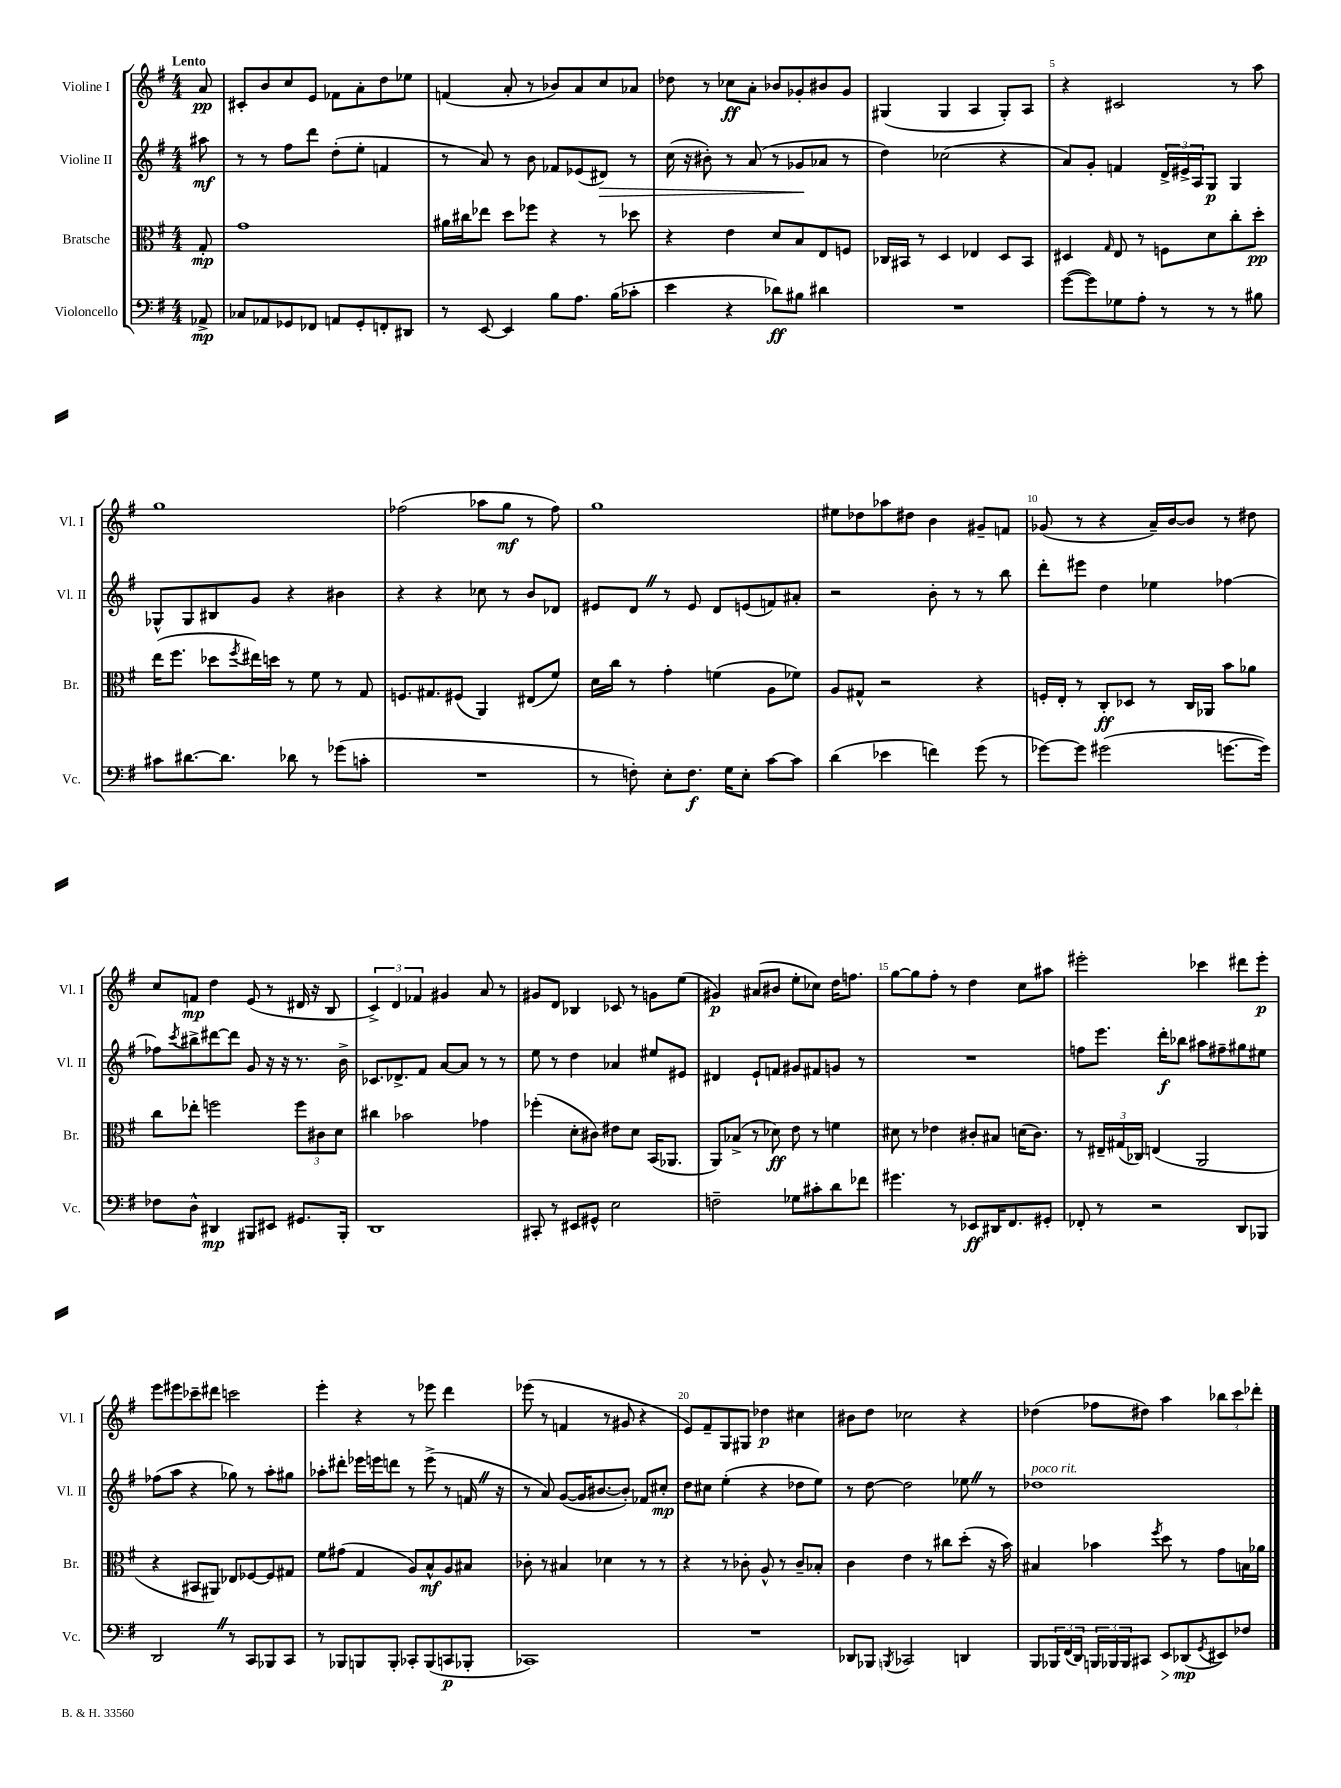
<<
\new StaffGroup <<
\new Staff = "s0" \with { instrumentName = "Violine I" shortInstrumentName = "Vl. I" } {
    \clef treble \key g \major \numericTimeSignature \time 4/4 \partial 8 \tempo "Lento"
    a'8\pp |
    cis'8-. b'8 c''8 e'8 fes'8 a'8-. d''8 ees''8 |
    f'4( a'8-. r8 bes'8) a'8 c''8 aes'8 |
    des''8 r8 ces''8\ff a'8-. bes'8 ges'8-. bis'8 ges'8 |
    gis4( gis4 a4 gis8-.) a8 |
    r4 cis'2 r8 a''8 |
    g''1 |
    fes''2( aes''8 g''8\mf r8 fes''8) |
    g''1 |
    eis''8 des''8 aes''8 dis''8 b'4 gis'8-- f'8 |
    ges'8( r8 r4 a'16--) b'16~ b'8 r8 dis''8 |
    c''8 f'8\mp d''4 e'8( r8 dis'16 r16 b8 |
    \tuplet 3/2 { c'4->) d'4 fes'4 } gis'4 a'8 r8 |
    gis'8 d'8 bes4 ces'8 r8 g'8 e''8( |
    gis'4\p) ais'8( bis'8 e''8-. ces''8) d''16 f''8. |
    g''8~ g''8 fis''8-. r8 d''4 c''8 ais''8 |
    eis'''2-. ces'''4 dis'''8 eis'''8-.\p |
    e'''8 eis'''8 ces'''8-- dis'''8 c'''2 |
    e'''4-. r4 r8 ees'''8 d'''4 |
    ees'''8( r8 f'4 r8 gis'8 r4 |
    e'8) fis'8-- g8 gis8 des''4\p cis''4 |
    bis'8 d''8 ces''2 r4 |
    des''4( fes''8 dis''8) a''4 \tuplet 3/2 { bes''8 c'''8 des'''8-. } \bar "|." |
}
\new Staff = "s1" \with { instrumentName = "Violine II" shortInstrumentName = "Vl. II" } {
    \clef treble \key g \major \numericTimeSignature \time 4/4 \partial 8
    ais''8\mf |
    r8 r8 fis''8 d'''8 d''8-.( e''8-. f'4 |
    r8 a'8) r8 b'8 fes'8 ees'8( dis'8\>) r8 |
    c''16( r16 bis'8-.) r8 a'8( r8 ges'8\! aes'8 r8 |
    d''4) ces''2( r4 |
    a'8) g'8-. f'4 \tuplet 3/2 { d'16-> eis'16-> a16 } g8\p g4 |
    ges8-^ ges8 bis8 g'8 r4 bis'4 |
    r4 r4 ces''8 r8 b'8 des'8 |
    eis'8 d'8 \once \override BreathingSign.text = \markup { \musicglyph "scripts.caesura.straight" } \breathe r8 eis'8 d'8 e'8( f'8) ais'8-. |
    r2 b'8-. r8 r8 b''8 |
    d'''8-. eis'''8 d''4 ees''4 fes''4~ |
    fes''8 \acciaccatura { c'''8 } bis''8-> dis'''8~ dis'''8 g'8 r16 r16 r8. b'16-> |
    ces'8. des'8.-> fis'8 a'8~ a'8 r8 r8 |
    e''8 r8 d''4 aes'4 eis''8 eis'8 |
    dis'4 e'8-! f'8 gis'8 fis'8 g'8 r8 |
    R1 |
    f''8 e'''8. d'''16-.\f bes''8 ais''8 fis''8-- gis''8 eis''8 |
    fes''8( a''8 r4 ges''8) r8 a''8-. gis''8 |
    aes''8-. dis'''8-. ees'''16 e'''16 d'''8 r8 e'''8->( r8 f'16 \once \override BreathingSign.text = \markup { \musicglyph "scripts.caesura.straight" } \breathe r16 |
    r8 a'8) g'8~( g'16 bis'8.~ bis'8-.) fes'8 cis''8-.\mp |
    d''8 cis''8 e''4-.( r4 des''8 e''8) |
    r8 d''8~ d''2 ees''8 \once \override BreathingSign.text = \markup { \musicglyph "scripts.caesura.straight" } \breathe r8 |
    des''1^\markup { \italic "poco rit." } \bar "|." |
}
\new Staff = "s2" \with { instrumentName = "Bratsche" shortInstrumentName = "Br." } {
    \clef alto \key g \major \numericTimeSignature \time 4/4 \partial 8
    g8-.\mp |
    g'1 |
    ais'16 cis''16 ees''8 d''8 fes''8 r4 r8 des''8 |
    r4 e'4 d'8 b8 e8 f8 |
    ces16 bis,16 r8 d4 ees4 d8 bis,8 |
    dis4 \grace { g16 } e8 r8 f8 d'8 c''8-. d''8-.\pp |
    e''16( fis''8. des''8 \acciaccatura { fis''8 } eis''16) d''16 r8 fis'8 r8 g8 |
    f8. gis8. fis8( a,4) eis8( fis'8) |
    d'16 c''16 r8 g'4-. f'4( a8 fes'8) |
    a8 gis8-^ r2 r4 |
    f16-. e16-. r8 c8-.\ff des8 r8 c16 aes,16 b'8 aes'8 |
    c''8 ees''8-. f''2 \tuplet 3/2 { f''8 cis'8 d'8 } |
    cis''4 bes'2 ges'4 |
    fes''4-.( d'8-. cis'8) eis'8 d'8 b,16( aes,8. |
    a,8) bes8->( r8 des'8\ff) e'8 r8 f'4 |
    dis'8 r8 ees'4 cis'8-. bis8 d'16( cis'8.) |
    r8 \tuplet 3/2 { eis16-- gis16( ces16) } e4( a,2 |
    r4 bis,8 ais,8) ees8 fes8~ fes8 gis8 |
    fis'8 gis'8( g4 a8) b8-^\mf a8 bis8 |
    ces'8-. r8 bis4 des'4 r8 r8 |
    r4 r8 ces'8-. a8-^ r8 ces'8-- bes8-. |
    c'4 e'4 r8 cis''8 d''8-.( r16 b'16) |
    bis4 bes'4 \acciaccatura { fis''8 } d''8 r8 g'8 b16 aes'16 \bar "|." |
}
\new Staff = "s3" \with { instrumentName = "Violoncello" shortInstrumentName = "Vc." } {
    \clef bass \key g \major \numericTimeSignature \time 4/4 \partial 8
    aes,8->\mp |
    ces8 aes,8 ges,8 fes,8 a,8 ges,8-. f,8-. dis,8 |
    r8 e,8~ e,4 b8 a8. b16( ces'8-. |
    e'4 r4 des'8\ff) bis8 dis'4 |
    R1 |
    g'8~( g'8) ges8 a8-. r8 r8 r8 bis8 |
    cis'8 dis'8.~ dis'8. des'8 r8 ges'8( c'8-. |
    R1 |
    r8 f8-.) e8-. f8.\f g16 e8-. c'8~ c'8 |
    d'4( ees'4 f'4) g'8( r8 |
    ges'8~) ges'8 gis'2( g'8.~ g'16) |
    fes8 d8-^ dis,4\mp bis,,8 eis,8 gis,8. bis,,16-. |
    d,1 |
    cis,8-. r8 eis,8 gis,8-^ e2 |
    f2-- ges8 cis'8-. d'8 fes'8 |
    gis'4. r8 ees,8\ff dis,16 fis,8. gis,8-. |
    fes,8-. r8 r2 d,8 bes,,8 |
    d,2 \once \override BreathingSign.text = \markup { \musicglyph "scripts.caesura.straight" } \breathe r8 c,8 bes,,8 c,8 |
    r8 bes,,8 b,,8 b,,8-. ces,8-. b,,8( c,8\p bes,,8-. |
    ces,1) |
    R1 |
    des,8 bes,,8 \acciaccatura { b,,8 } ces,2 d,4 |
    b,,8 \tuplet 3/2 { bes,,16 fis,16( d,16) } \tuplet 3/2 { b,,16 bes,,16 bes,,16 } cis,8 e,8\> des,8\mp\!( \acciaccatura { g,8 } eis,8) fes8 \bar "|." |
}
>>
>>
\layout { \context { \Score \override BarNumber.break-visibility = ##(#f #t #t) barNumberVisibility = #(every-nth-bar-number-visible 5) } }
